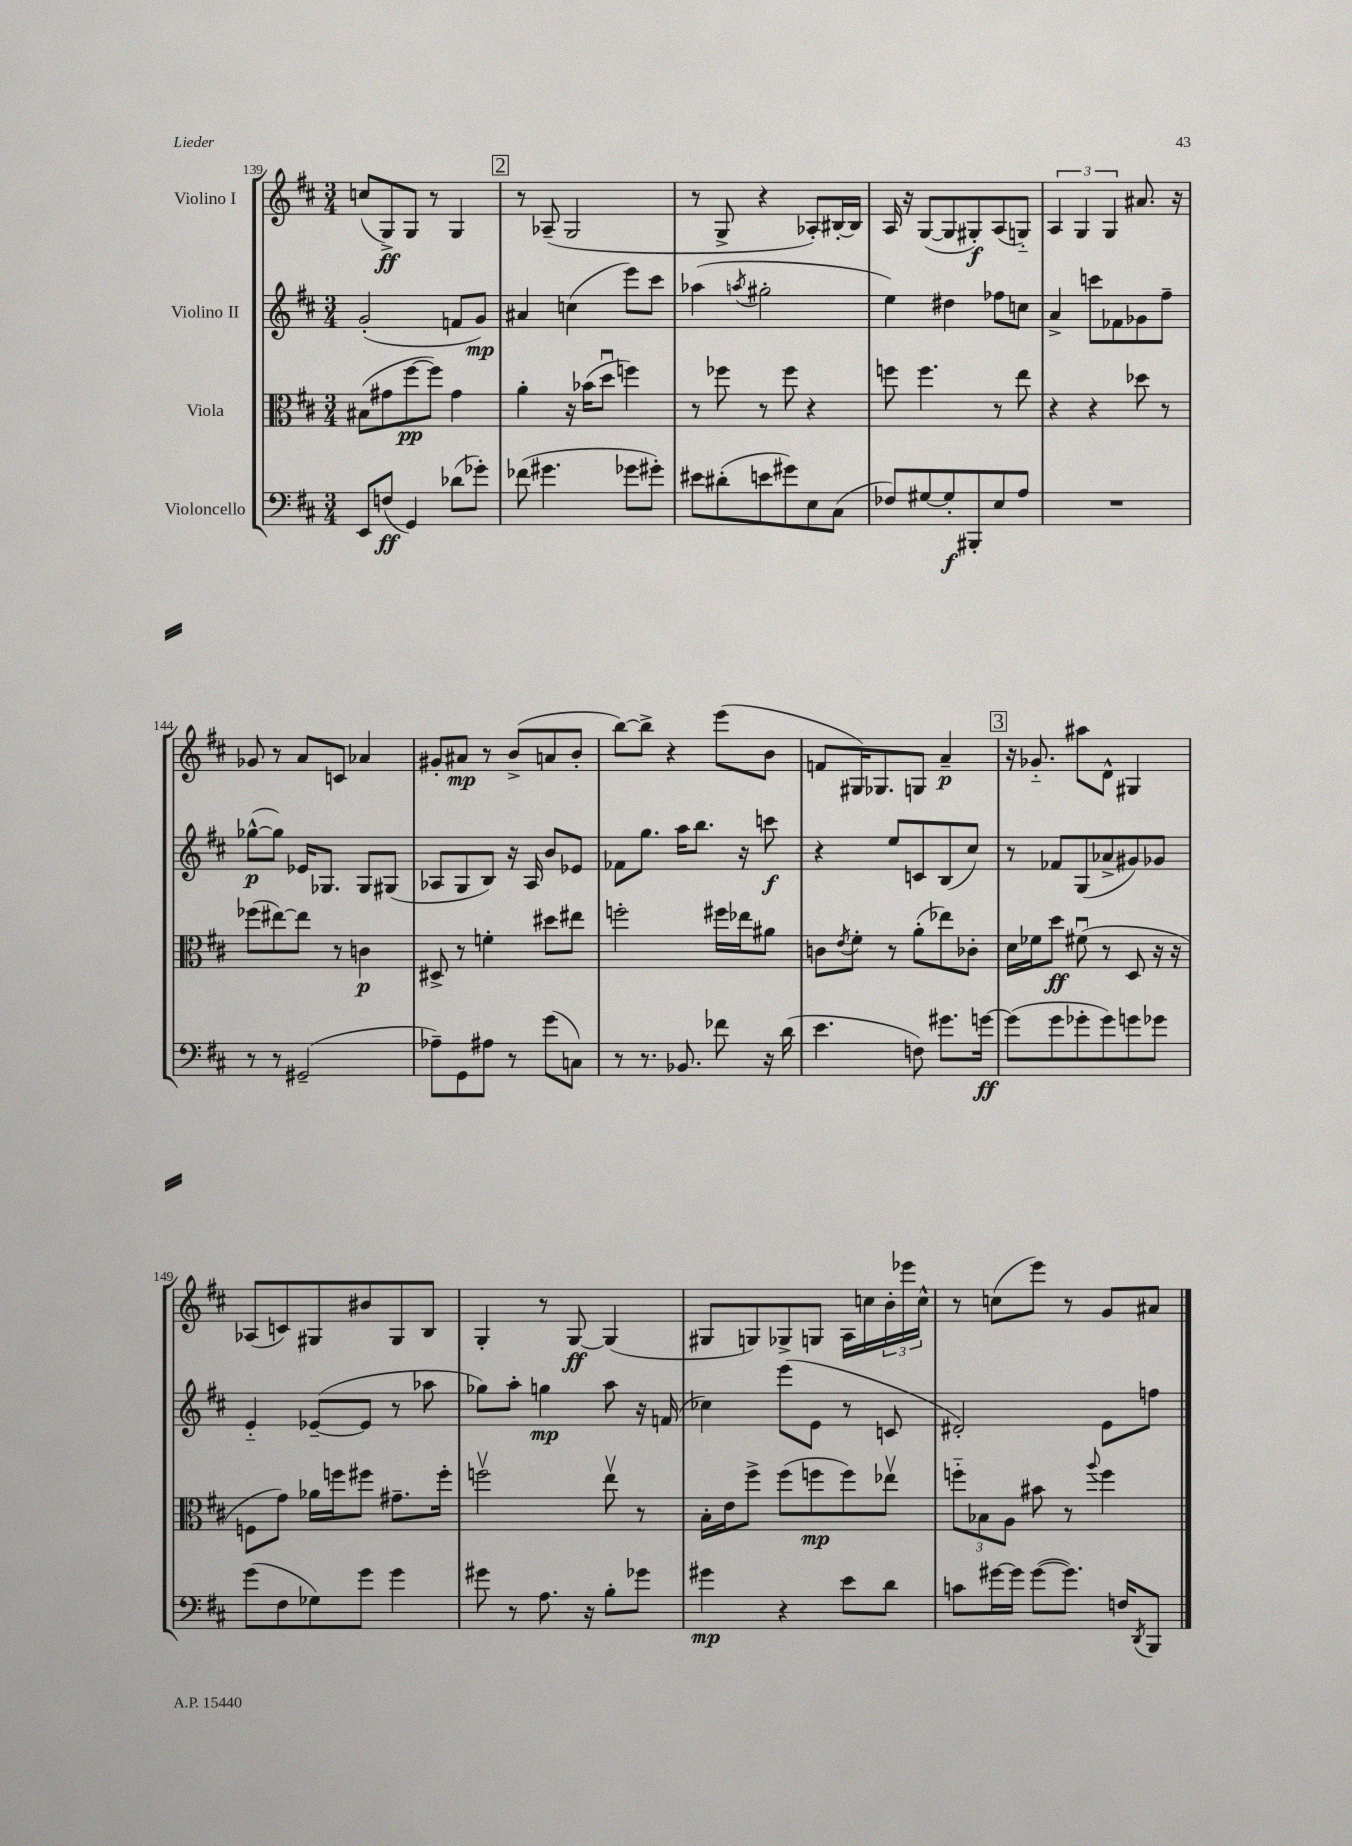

**kern	**dynam	**kern	**dynam	**kern	**dynam	**kern	**dynam
*part4	*part4	*part3	*part3	*part2	*part2	*part1	*part1
*staff4	*staff4	*staff3	*staff3	*staff2	*staff2	*staff1	*staff1
*I"Violoncello	*	*I"Viola	*	*I"Violino II	*	*I"Violino I	*
*clefF4	*	*clefC3	*	*clefG2	*	*clefG2	*
*k[f#c#]	*	*k[f#c#]	*	*k[f#c#]	*	*k[f#c#]	*
*M3/4	*	*M3/4	*	*M3/4	*	*M3/4	*
=139	=139	=139	=139	=139	=139	=139	=139
8EE/L	.	(8B#X\L	.	(2g'/	.	(8ccn/L	.
(8Fn/J	ff	8g#X\	.	.	.	8G^/)	ff
4GG/)	.	[8ff#\	pp	.	.	8G/J	.
.	.	8ff#\J])	.	.	.	8r	.
(8d-X\L	.	4g#\	.	8fn/L	.	4G/	.
8g-X'\J)	.	.	.	8g/J)	mp	.	.
!!LO:REH:place=s1:t=2
=140	=140	=140	=140	=140	=140	=140	=140
(8f-X\	.	4a'\	.	4a#X/	.	8r	.
4.g#X\	.	.	.	.	.	(8A-X~/	.
.	.	16r	.	(4ccn\	.	2G/	.
.	.	(16b-X\KL	.	.	.	.	.
.	.	8ddu\J	.	.	.	.	.
8g-X\L	.	4ffn\)	.	8eee\L)	.	.	.
8g#X'\J)	.	.	.	8ccc#\J	.	.	.
=141	=141	=141	=141	=141	=141	=141	=141
8e#X\L	.	8r	.	(4aa-X\	.	8r	.
(8d#X'\	.	8ff-X\	.	.	.	8G^/	.
.	.	.	.	8qaan/	.	.	.
8en\	.	8r	.	2gg#X'\	.	4r	.
8g#X\)	.	8ff-\	.	.	.	.	.
8E\	.	4r	.	.	.	8A-X'/L)	.
(8C#\J	.	.	.	.	.	[16B#X'/L	.
.	.	.	.	.	.	16B#/JJ]	.
=142	=142	=142	=142	=142	=142	=142	=142
8F-X/L)	.	8ffn\	.	4ee\)	.	16A/	.
.	.	.	.	.	.	16r	.
[8G#X/	.	4.ff\	.	.	.	([8G/L	.
8G#'/]	f	.	.	4dd#X\	.	8G/]	.
8BBB#X'/	.	.	.	.	.	8G#X'/)	f
8E/	.	8r	.	8ff-X\L	.	(8A/	.
8A/J	.	8ee\	.	8ccn\J	.	8Gn/J)	.
=143	=143	=143	=143	=143	=143	=143	=143
2.r	.	4r	.	4a^/	.	6A/	.
.	.	.	.	.	.	6G/	.
.	.	4r	.	8cccn\L	.	.	.
.	.	.	.	.	.	6G/	.
.	.	.	.	8f-X\	.	.	.
.	.	8dd-X\	.	8g-X\	.	8.a#X/	.
.	.	8r	.	8ff#~\J	.	.	.
.	.	.	.	.	.	16r	.
!!LO:LB:g=z
=144	=144	=144	=144	=144	=144	=144	=144
8r	.	(8ff-X\L	.	([8gg-X^^\L	p	8g-X/	.
8r	.	[8ee#X\)	.	8gg-\J])	.	8r	.
(2GG#X~/	.	8ee#\J]	.	16e-X/KL	.	8a/L	.
.	.	.	.	8.G-X/J	.	.	.
.	.	8r	.	.	.	8cn/J	.
.	.	4cn\	p	8G-/L	.	4a-X/	.
.	.	.	.	(8G#X/J	.	.	.
=145	=145	=145	=145	=145	=145	=145	=145
8A-X~\L)	.	8D#X^/	.	8A-X/L	.	8g#X'/L	.
8GG\	.	8r	.	8G/	.	8a#X/J	mp
8A#X\J	.	4fn'\	.	8B/J)	.	8r	.
8r	.	.	.	16r	.	(8b^/L	.
.	.	.	.	16A-/	.	.	.
(8g\L	.	8dd#X\L	.	8b/L	.	8an/	.
8Cn\J)	.	8ee#X\J	.	8e-X/J	.	8b'/J	.
=146	=146	=146	=146	=146	=146	=146	=146
8r	.	2ffn'\	.	8f-X\L	.	[8bb\L)	.
8.r	.	.	.	8.gg\J	.	8bb^\J]	.
.	.	.	.	.	.	4r	.
8.BB-X/	.	.	.	16aa\KL	.	.	.
.	.	.	.	8.bb\J	.	.	.
8f-X\	.	16ff#X\LL	.	.	.	(8eee\L	.
.	.	16ee-X\J	.	16r	.	.	.
16r	.	8a#X\J	.	8cccn\	f	8b\J	.
(16d\	.	.	.	.	.	.	.
=147	=147	=147	=147	=147	=147	=147	=147
4.e\	.	8cn\L	.	4r	.	8fn/L	.
.	.	8qe/	.	.	.	.	.
.	.	8f#'\J	.	.	.	16G#X/K)	.
.	.	.	.	.	.	8.G-X/	.
.	.	8r	.	8ee/L	.	.	.
8Fn\)	.	(8a'\L	.	8cn/	.	8Gn/J	.
8.g#X\L	.	8ee-X\)	.	(8B/	.	4a~/	p
.	.	8c-X'\J	.	8cc#/J)	.	.	.
[16gn\Jk	ff	.	.	.	.	.	.
!!LO:REH:place=s1:t=3
=148	=148	=148	=148	=148	=148	=148	=148
(8g\L]	.	16d\LL	.	8r	.	16r	.
.	.	16f-X\J	.	.	.	8.g-X/	.
8g\	.	8dd\J	ff	8f-X/L	.	.	.
8g-X'\	.	(8f#Xu\	.	(8G/	.	8aa#X\L	.
8g-\)	.	8r	.	8a-X^/	.	8d^^\J	.
8gn\	.	8D/	.	8g#X/)	.	4G#X/	.
8g-X\J	.	16r	.	8g-X/J	.	.	.
.	.	16r	.	.	.	.	.
!!LO:LB:g=z
=149	=149	=149	=149	=149	=149	=149	=149
(8g\L	.	8Fn\L	.	4e/	.	(8A-X/L	.
8F#\	.	8g\J)	.	.	.	8cn/)	.
8G-X\)	.	16a-X\LL	.	([8e-X~/L	.	8G#X/	.
.	.	16ffn\J	.	.	.	.	.
8g\J	.	8ff#X\J	.	8e-/J]	.	8b#X/	.
4g\	.	8.g#X~\L	.	8r	.	8G#/	.
.	.	.	.	8aa-X\	.	8B/J	.
.	.	16ff#'\Jk	.	.	.	.	.
=150	=150	=150	=150	=150	=150	=150	=150
8g#X\	.	2ffnv\	.	8gg-X\L)	.	4G'/	.
8r	.	.	.	8aa'\J	.	.	.
8.A\	.	.	.	4ggn\	mp	8r	.
.	.	.	.	.	.	[8G/	ff
16r	.	.	.	.	.	.	.
8B'\L	.	8eev\	.	8aa\	.	(4G/]	.
8g-X\J	.	8r	.	16r	.	.	.
.	.	.	.	(16fn/	.	.	.
=151	=151	=151	=151	=151	=151	=151	=151
4g#X\	mp	16B'\LL	.	4cc-X\)	.	8G#X/L	.
.	.	16e\J	.	.	.	.	.
.	.	8ff#^\J	.	.	.	8Gn/)	.
4r	.	(8ff#\L	.	(8eee\L	.	8G-X^/	.
.	.	8ffn\	mp	8e\J	.	8Gn/J	.
8e\L	.	8ff\)	.	8r	.	16A\LL	.
.	.	.	.	.	.	16ccn\	.
8d\J	.	8ee-Xv\J	.	8cn/	.	24b'\	.
.	.	.	.	.	.	24eee-X\	.
.	.	.	.	.	.	24cc^^\JJ	.
=152	=152	=152	=152	=152	=152	=152	=152
8cn\L	.	12ffn\L	.	2d#X'/)	.	8r	.
.	.	12B-X\	.	.	.	.	.
[16g#X\L	.	.	.	.	.	(8ccn\L	.
.	.	12A\J	.	.	.	.	.
16g#\JJ]	.	.	.	.	.	.	.
([8g#\L	.	8b#X\	.	.	.	8eee\J)	.
8.g#\J])	.	8r	.	.	.	8r	.
.	.	8qqaa/	.	.	.	.	.
.	.	4ff\	.	8e\L	.	8g/L	.
16Fn/KL	.	.	.	.	.	.	.
8qDD/	.	.	.	.	.	.	.
8BBB/J	.	.	.	8ffn\J	.	8a#X/J	.
==	==	==	==	==	==	==	==
*-	*-	*-	*-	*-	*-	*-	*-
